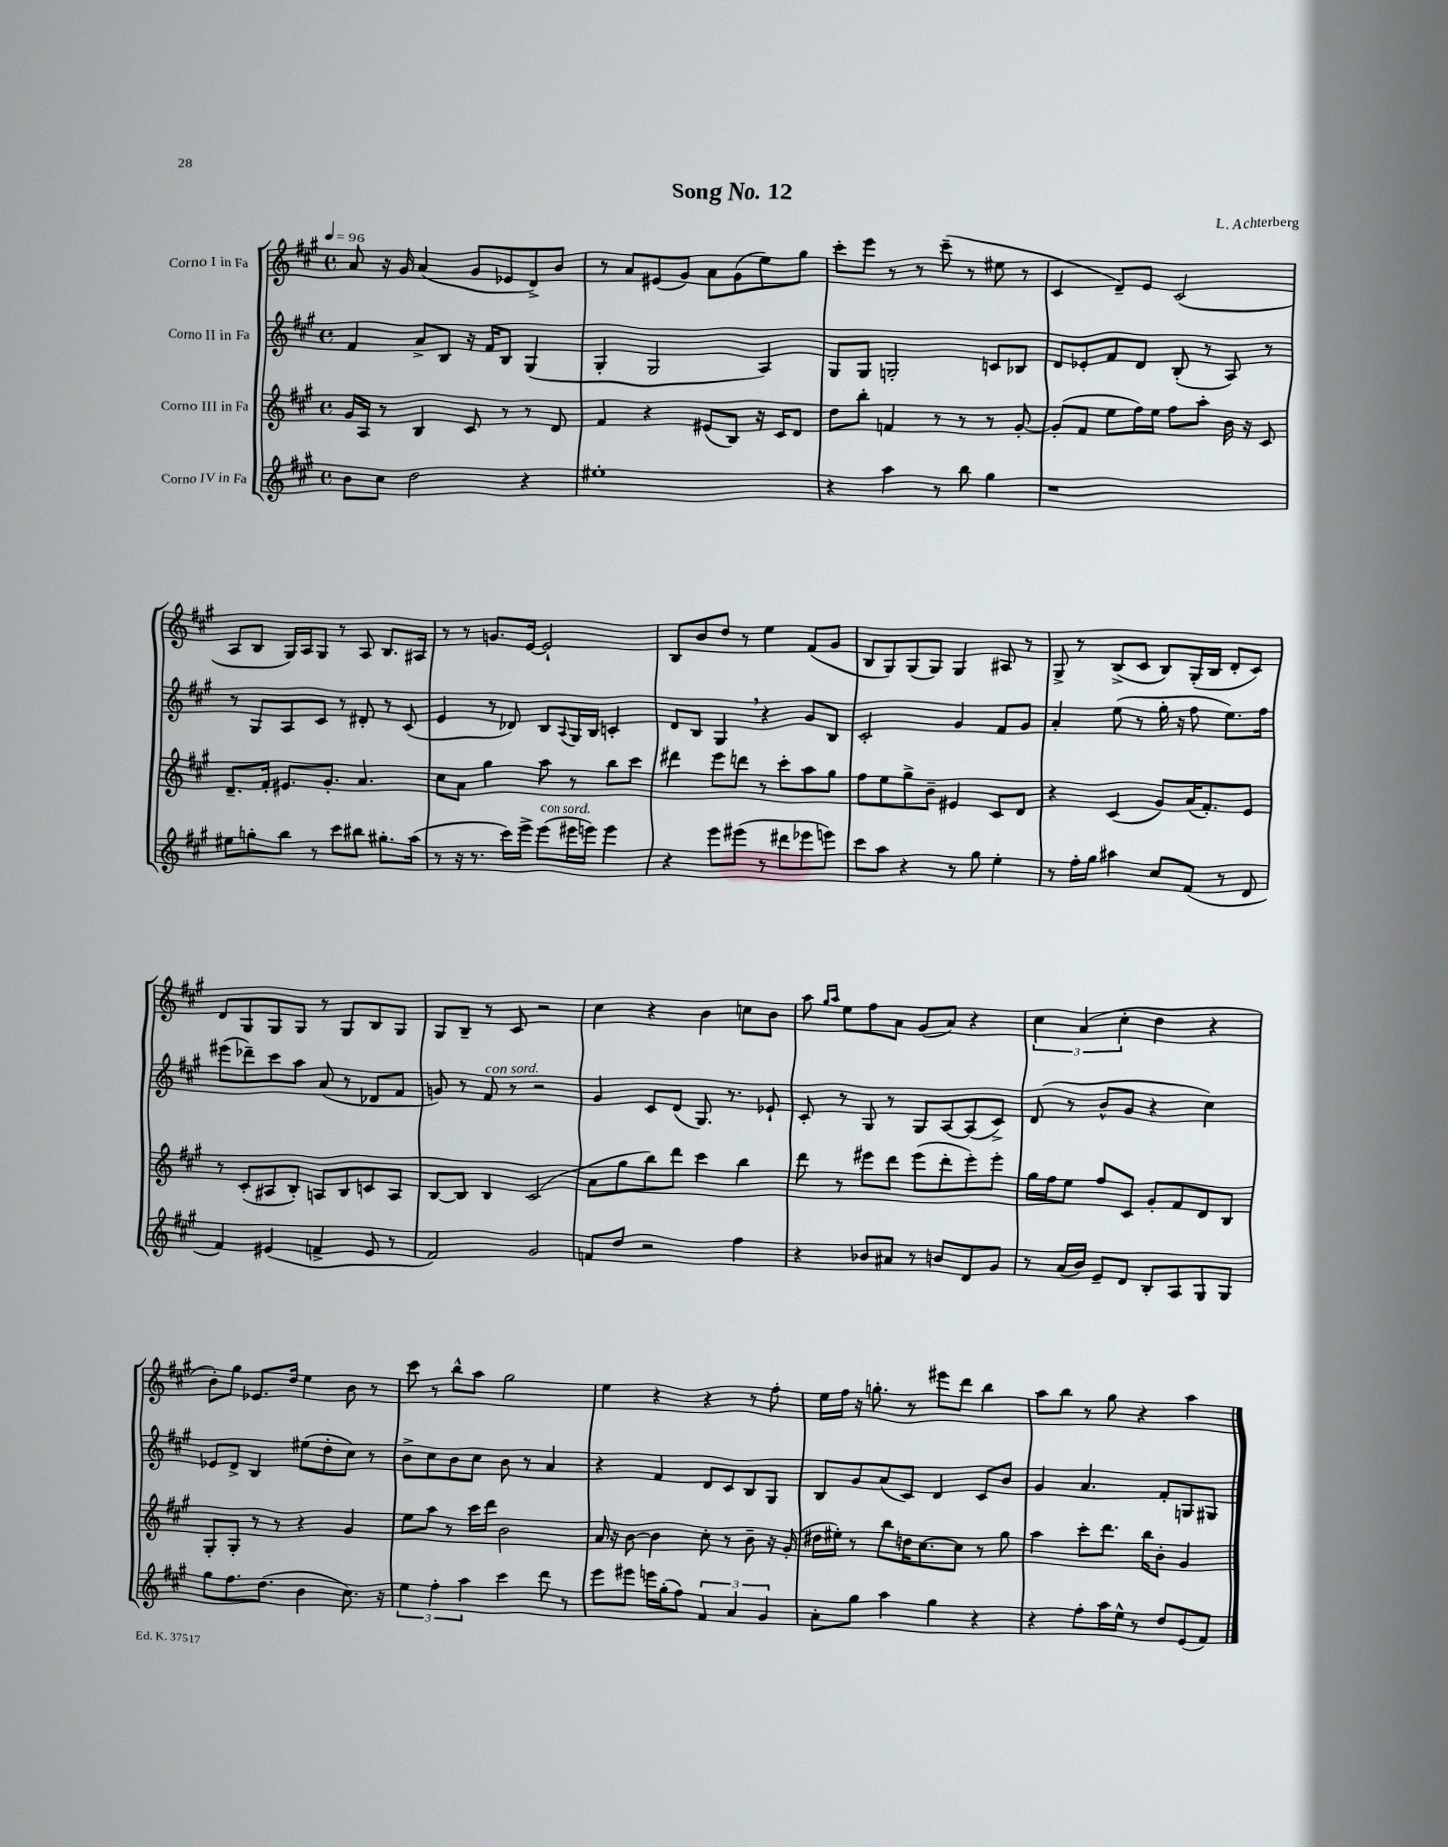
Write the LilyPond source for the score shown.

\header { title = "Song No. 12" composer = "L. Achterberg" }
<<
\new StaffGroup <<
\new Staff = "s0" \with { instrumentName = "Corno I in Fa" } {
    \clef treble \key a \major \defaultTimeSignature \time 4/4 \tempo 4 = 96
    a'8 r16 gis'16 a'4( gis'8 ees'8 d'8->) b'8 |
    r8 a'8 eis'8( gis'8) a'8 gis'8( e''8) gis''8 |
    cis'''8-. e'''8 r8 r8 cis'''8--( r8 eis''8 r8 |
    cis'4 d'8--) e'8 cis'2( |
    a8 b8 gis16) a16 gis8 r8 a8 b8. ais16 |
    r8 r8 g'8. e'16~ e'2-! |
    b8 b'8 d''8 r8 e''4 fis'8( gis'8 |
    b8 gis8) gis8( gis8) gis4 ais8 r8 |
    gis8-> r8 b8->( cis'8 b8) gis16-.( b16 d'8-. cis'8) |
    d'8 gis8 gis8 gis8 r8 gis8 b8 gis8 |
    gis8 b8-- r8 cis'8 r2 |
    cis''4 r4 b'4 c''8 b'8 |
    a''8 \grace { gis''16 a''16 } e''8 fis''8 a'8 gis'8( a'8) r4 |
    \tuplet 3/2 { cis''4 a'4( cis''4-. } d''4 r4 |
    b'8-.) gis''8 ees'8. d''16 e''4 b'8 r8 |
    cis'''8 r8 b''8-^ a''8 gis''2 |
    e''4 r4 r4 r8 fis''8-. |
    e''16 fis''16 r16 g''8.-. r8 eis'''8 d'''8 b''4 |
    a''8 b''8 r8 gis''8 r4 a''4 \bar "|." |
}
\new Staff = "s1" \with { instrumentName = "Corno II in Fa" } {
    \clef treble \key a \major \defaultTimeSignature \time 4/4
    fis'4 a'8-> b8 r16 fis'16 b8 gis4( |
    gis4-. gis2 a4) |
    gis8 gis8 g2-. c'8 bes8 |
    d'8 ees'8-. fis'8 d'8 b8-.( r8 a8) r8 |
    r8 gis8 a8 cis'8 r8 dis'8-. r8 cis'8( |
    e'4 r8 des'8) b8 \appoggiatura { a8 } gis16 b16 c'4-. |
    d'8 b8 gis4 \breathe r4 gis'8 b8 |
    cis'2-. gis'4 fis'8 gis'8 |
    a'4-. e''8( r8 gis''16-. r16 fis''8 e''8.) fis''16 |
    eis'''8( des'''8--) cis'''8 a''8 a'8( r8 des'8 fis'8 |
    g'8) r8 fis'8^\markup { \italic "con sord." } r8 r2 |
    gis'4 cis'8 d'8( gis8.) r8. ees'8-! |
    cis'8-. r8 gis8 r8 gis8 a8~ a8( cis'8->) |
    d'8( r8 b'8-^ gis'8 r4 cis''4) |
    ees'8 d'8-> b4 eis''8( d''8-. cis''8) r8 |
    b'8-> cis''8 b'8 cis''8 b'8 r8 a'4 |
    r4 fis'4 d'8 cis'8 b8 gis8 |
    b8 gis'8 a'8( cis'8) d'4 cis'8 b'8 |
    gis'4 a'4. fis'8-. g8 gis8 \bar "|." |
}
\new Staff = "s2" \with { instrumentName = "Corno III in Fa" } {
    \clef treble \key a \major \defaultTimeSignature \time 4/4
    gis'16 a16 r8 b4 cis'8 r8 r8 d'8 |
    fis'4 r4 eis'8( b8) r16 cis'16 d'8 |
    d''8 b''8-. f'4 r8 r8 r8 gis'8~-. |
    gis'8-.( fis'8 e''8 fis''16) e''16 fis''8 a''8-. b'16 r16 cis'8 |
    d'8.-- fis'16-. eis'8. gis'8.-. a'4. |
    cis''8 a'8 gis''4 a''8 r8 b''8 cis'''8 |
    dis'''4 e'''8 d'''8 r8 cis'''8-. a''8 gis''8 |
    fis''8 e''8 gis''8-> b'8-- eis'4 cis'8 d'8 |
    r4 cis'4( gis'8) a'16( fis'8.-.) e'8 |
    r8 cis'8-.( ais8 b8-.) a8 b8 c'8 a8 |
    b8~ b8 b4 cis'2( |
    a'8 gis''8 b''8) d'''8 cis'''4 b''4 |
    d'''8 r8 eis'''8 d'''8 eis'''8( d'''8-. eis'''8-.) eis'''8-. |
    gis''16 fis''16 e''8 fis''8 cis'8 gis'8-. fis'8 d'8 b8 |
    gis8-. gis8-. r8 r8 r4 gis'4 |
    e''8 a''8 r8 cis'''16 d'''16 b'2 |
    a'16 r16 b'8~ b'4 cis''8-. r8 b'8-- r16 gis'16-.( |
    dis''16 eis''16-.) r8 b''8 d''16 cis''8.~ cis''8 r8 gis''8 |
    a''4 cis'''8-. d'''8. b''16 b'8-. gis'4 \bar "|." |
}
\new Staff = "s3" \with { instrumentName = "Corno IV in Fa" } {
    \clef treble \key a \major \defaultTimeSignature \time 4/4
    b'8 cis''8 d''2 r4 |
    eis''1-. |
    r4 a''4 r8 b''8 gis''4 |
    r1 |
    eis''8 g''8-. b''8 r8 cis'''8 bis''8 gis''8.-. a''16( |
    r8 r16 r8. cis'''16) e'''16-> e'''8^\markup { \italic "con sord." }( eis'''16 e'''16) e'''4 |
    r4 e'''8 eis'''8( r8 dis'''8 ees'''8 e'''8) |
    cis'''8 a''8 r4 r8 gis''8 e''4-. |
    r8 fis''16-. gis''16 ais''4 cis''8 fis'8( r8 d'8 |
    fis'4) eis'4( f'4-> eis'8 r8 |
    fis'2) gis'2 |
    f'8 d''8 r2 fis''4 |
    r4 bes'8 ais'8 r8 b'8 d'8 gis'8 |
    r8 a'16( b'16) e'8-- d'8 b8-. a8 gis8 gis8 |
    gis''8 fis''8. d''8.( b'4 cis''8.) r16 |
    \tuplet 3/2 { e''4 fis''4-. a''4 } cis'''4 d'''8 r8 |
    e'''8 eis'''8 e'''16 gis''16-.( fis''8) \tuplet 3/2 { fis'4 a'4 gis'4 } |
    a'8-. gis''8 a''4 gis''4 r4 |
    r4 fis''8-. a''16 e''16-^ r8 d''8 e'8( fis'8) \bar "|." |
}
>>
>>
\layout { \context { \Score \remove "Bar_number_engraver" } }
